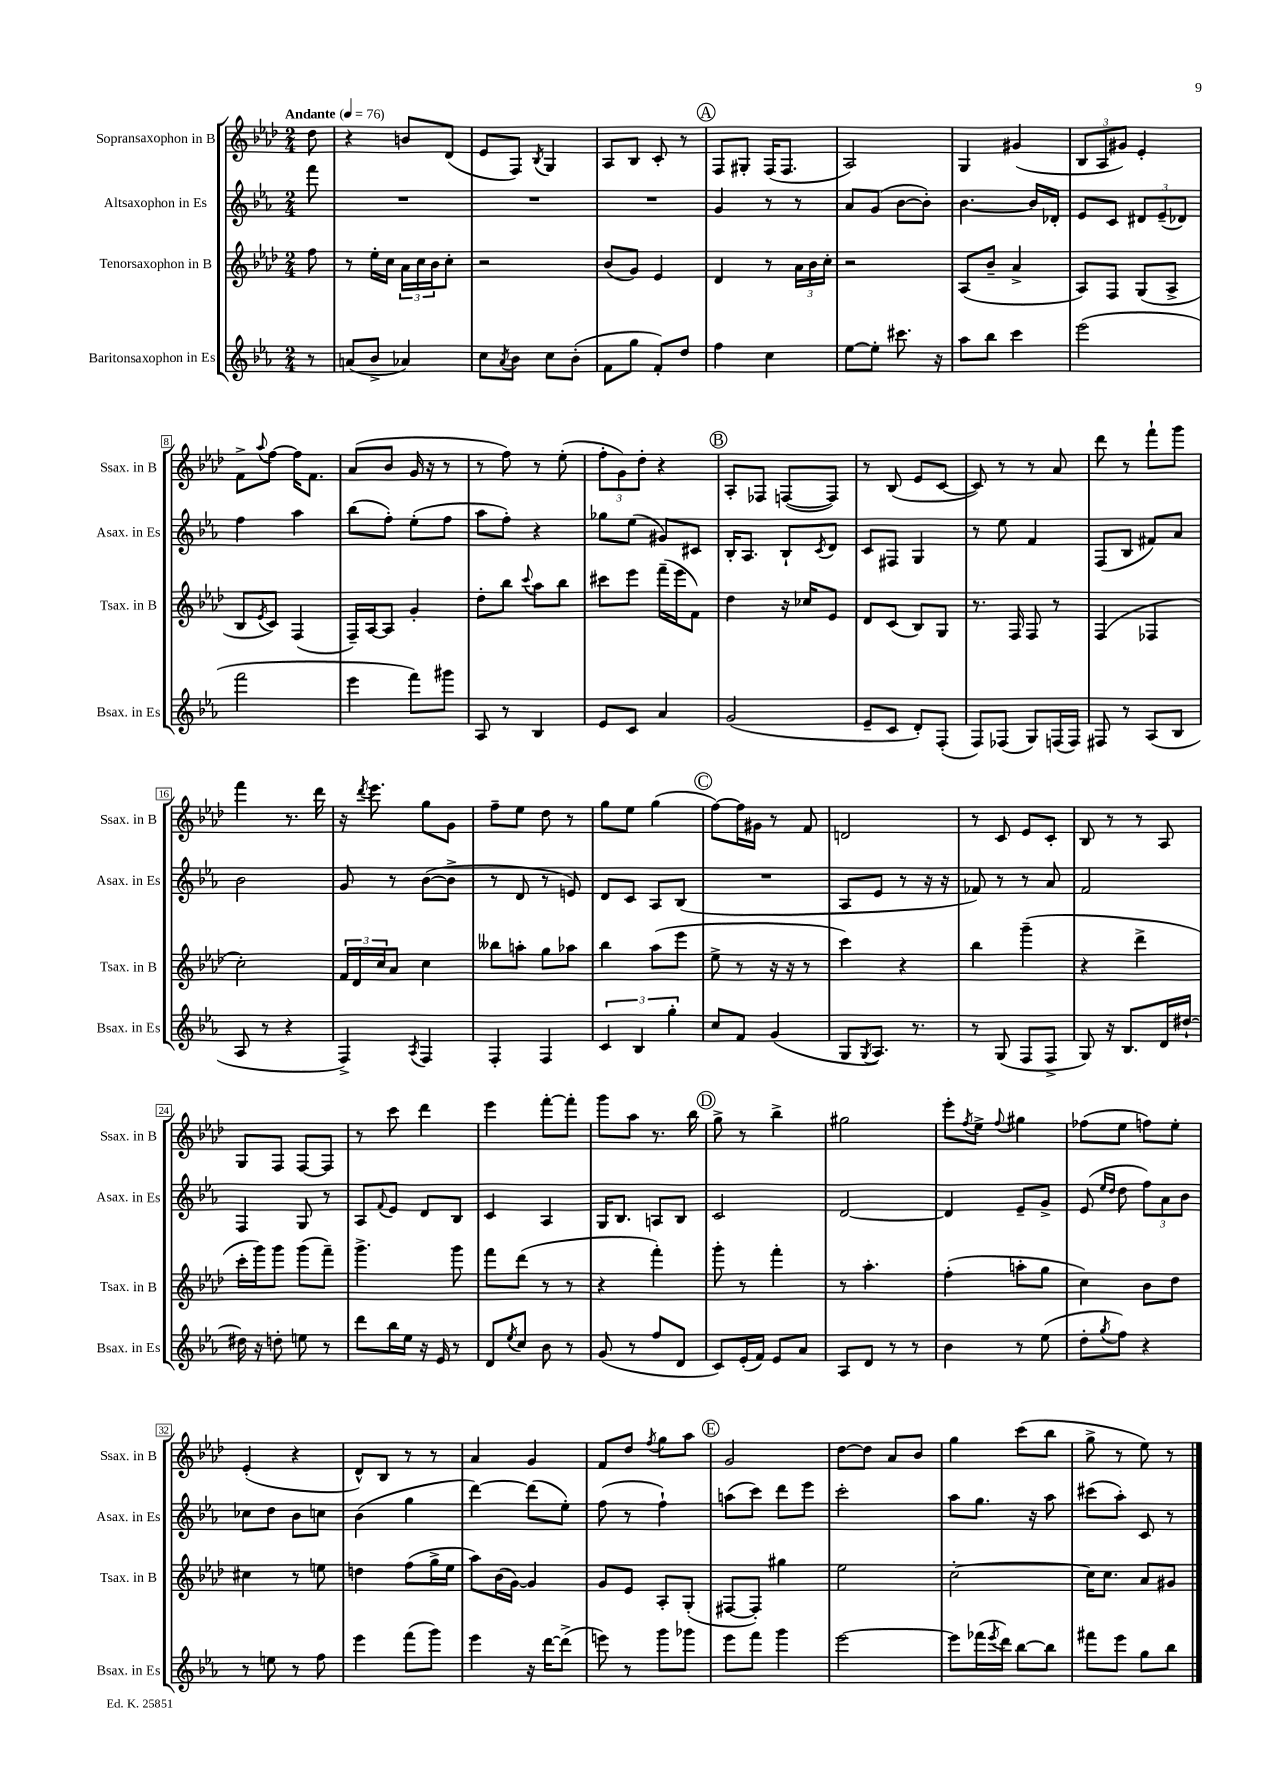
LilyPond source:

<<
\new StaffGroup <<
\new Staff = "s0" \with { instrumentName = "Sopransaxophon in B" shortInstrumentName = "Ssax. in B" } {
    \clef treble \key aes \major \numericTimeSignature \time 2/4 \partial 8 \tempo "Andante" 4 = 76
    des''8 |
    r4 b'8 des'8( |
    ees'8 f8) \acciaccatura { bes8 } g4 |
    aes8 bes8 c'8-. r8 |
    \mark \markup { \circle "A" } f8 gis8-. f16( f8. |
    aes2) |
    g4 gis'4( |
    \tuplet 3/2 { bes8 aes8 gis'8) } ees'4-. |
    f'8-> \appoggiatura { aes''8 } f''8~ f''16 f'8. |
    aes'8( bes'8 g'16 r16 r8 |
    r8 f''8) r8 ees''8-.( |
    \tuplet 3/2 { f''8-. g'8) des''8-. } r4 |
    \mark \markup { \circle "B" } aes8-. fes8 f8~( f8) |
    r8 bes8( ees'8 c'8~ |
    c'8) r8 r8 aes'8 |
    des'''8 r8 f'''8-! g'''8 |
    f'''4 r8. des'''16 |
    r16 \acciaccatura { des'''8 } ees'''8. g''8 g'8 |
    f''8-- ees''8 des''8 r8 |
    g''8 ees''8 g''4( |
    \mark \markup { \circle "C" } f''8~) f''16 gis'16 r8 f'8 |
    d'2 |
    r8 c'8 ees'8 c'8-. |
    bes8 r8 r8 aes8 |
    g8 f8 f8~ f8 |
    r8 c'''8 des'''4 |
    ees'''4 f'''8~-. f'''8-. |
    g'''8 aes''8 r8. bes''16 |
    \mark \markup { \circle "D" } g''8-> r8 bes''4-> |
    gis''2 |
    ees'''8-. \acciaccatura { f''8 } ees''8-> \appoggiatura { f''8 } gis''4 |
    fes''8( ees''8 f''8) ees''8-. |
    ees'4-.( r4 |
    des'8-^) bes8 r8 r8 |
    aes'4 g'4 |
    f'8 des''8 \acciaccatura { f''8 } g''8 aes''8 |
    \mark \markup { \circle "E" } g'2 |
    des''8~ des''8 aes'8 bes'8 |
    g''4 c'''8( bes''8 |
    g''8-> r8 ees''8) r8 \bar "|." |
}
\new Staff = "s1" \with { instrumentName = "Altsaxophon in Es" shortInstrumentName = "Asax. in Es" } {
    \clef treble \key ees \major \numericTimeSignature \time 2/4 \partial 8
    f'''8 |
    R2 |
    R2 |
    R2 |
    \mark \markup { \circle "A" } g'4 r8 r8 |
    aes'8 g'8( bes'8~ bes'8-.) |
    bes'4.~ bes'16 des'16-. |
    ees'8 c'8 \tuplet 3/2 { dis'8 ees'8--( des'8) } |
    f''4 aes''4 |
    bes''8( f''8-.) ees''8-.( f''8 |
    aes''8 f''8-.) r4 |
    ges''8 ees''8( gis'8) cis'8 |
    \mark \markup { \circle "B" } bes16-. aes8. bes8-! \acciaccatura { c'8 } d'8 |
    c'8 fis8 g4 |
    r8 ees''8 f'4 |
    f8( bes8 fis'8) aes'8 |
    bes'2 |
    g'8 r8 bes'8~( bes'8-> |
    r8 d'8 r8 e'8) |
    d'8 c'8 aes8 bes8( |
    \mark \markup { \circle "C" } R2 |
    aes8 ees'8 r8 r16 r16 |
    fes'8) r8 r8 aes'8 |
    f'2 |
    f4 g8 r8 |
    aes8 \appoggiatura { f'8 } ees'8 d'8 bes8 |
    c'4 aes4 |
    g16 bes8. a8 bes8 |
    \mark \markup { \circle "D" } c'2 |
    d'2~ |
    d'4 ees'8-- g'8-> |
    ees'8( \grace { ees''16 d''16 } d''8 \tuplet 3/2 { f''8) aes'8 bes'8 } |
    ces''8 d''8 bes'8 c''8 |
    bes'4( g''4 |
    d'''4~) d'''8( ees''8-.) |
    f''8( r8 f''4-!) |
    \mark \markup { \circle "E" } a''8( c'''8) d'''8 ees'''8 |
    c'''2-. |
    aes''8 g''8. r16 aes''8 |
    cis'''8( aes''8-.) c'8 r8 \bar "|." |
}
\new Staff = "s2" \with { instrumentName = "Tenorsaxophon in B" shortInstrumentName = "Tsax. in B" } {
    \clef treble \key aes \major \numericTimeSignature \time 2/4 \partial 8
    f''8 |
    r8 ees''16-. c''16 \tuplet 3/2 { aes'16 c''16 bes'16 } c''8-. |
    r2 |
    bes'8( g'8) ees'4 |
    \mark \markup { \circle "A" } des'4 r8 \tuplet 3/2 { aes'16 bes'16 c''16-. } |
    r2 |
    aes8( bes'8-- aes'4-> |
    aes8) f8 g8( aes8-> |
    bes8 \acciaccatura { ees'8 } c'8) f4( |
    f16--) aes16~ aes8 g'4-. |
    des''8-. bes''8 \appoggiatura { c'''8 } aes''8 bes''8 |
    cis'''8 ees'''8 f'''16--( ees'''16 f'8) |
    \mark \markup { \circle "B" } des''4 r16 ces''16 ees'8 |
    des'8 c'8( bes8) g8 |
    r8. f16 f8 r8 |
    f4( fes4 |
    c''2-.) |
    \tuplet 3/2 { f'16 des'16 c''16 } aes'8 c''4 |
    beses''8 a''8-. g''8 aes''8 |
    bes''4 aes''8( ees'''8 |
    \mark \markup { \circle "C" } ees''8-> r8 r16 r16 r8 |
    c'''4) r4 |
    bes''4 g'''4--( |
    r4 des'''4-> |
    c'''16-. g'''16) g'''8 g'''8( f'''8--) |
    g'''4.-> g'''8 |
    f'''8 des'''8( r8 r8 |
    r4 f'''4-.) |
    \mark \markup { \circle "D" } g'''8-. r8 f'''4-. |
    r8 aes''4.-. |
    f''4-.( a''8-. g''8 |
    c''4) bes'8 des''8 |
    cis''4 r8 e''8 |
    d''4 f''8( g''16-> ees''16 |
    aes''8) bes'16( g'16~) g'4 |
    g'8 ees'8 aes8-. g8-.( |
    \mark \markup { \circle "E" } fis8~ fis8-.) gis''4 |
    ees''2 |
    c''2~-. |
    c''16 c''8. aes'8 gis'8 \bar "|." |
}
\new Staff = "s3" \with { instrumentName = "Baritonsaxophon in Es" shortInstrumentName = "Bsax. in Es" } {
    \clef treble \key ees \major \numericTimeSignature \time 2/4 \partial 8
    r8 |
    a'8( bes'8-> aes'4) |
    c''8 \acciaccatura { aes'8 } bes'8 c''8 bes'8-.( |
    f'8 g''8 f'8-.) d''8 |
    \mark \markup { \circle "A" } f''4 c''4 |
    ees''8~ ees''8-. cis'''8. r16 |
    aes''8 bes''8 c'''4 |
    ees'''2( |
    f'''2 |
    ees'''4 f'''8) gis'''8 |
    aes8 r8 bes4 |
    ees'8 c'8 aes'4 |
    \mark \markup { \circle "B" } g'2( |
    ees'8-- c'8 d'8-.) f8-.( |
    f8) fes8( g8) f16( f16) |
    fis8 r8 aes8( bes8 |
    aes8 r8 r4 |
    f4->) \acciaccatura { aes8 } f4 |
    f4-. f4 |
    \tuplet 3/2 { c'4 bes4 g''4-. } |
    \mark \markup { \circle "C" } c''8 f'8 g'4( |
    g8 \acciaccatura { g8 } aes8.) r8. |
    r8 g8( f8 f8-> |
    g8) r16 bes8. d'16 dis''16~-! |
    dis''16 r16 d''8-. e''8 r8 |
    d'''8 bes''16 ees''16 r16 ees'16 r8 |
    d'8 \acciaccatura { ees''8 } c''8 bes'8 r8 |
    g'8( r8 f''8 d'8 |
    \mark \markup { \circle "D" } c'8) ees'16-.( f'16) ees'8 aes'8 |
    aes8 d'8 r8 r8 |
    bes'4 r8 ees''8( |
    d''8-. \acciaccatura { g''8 } f''8) r4 |
    r8 e''8 r8 f''8 |
    ees'''4 f'''8( g'''8) |
    ees'''4 r16 d'''16~ d'''8->( |
    e'''8) r8 g'''8 ges'''8 |
    \mark \markup { \circle "E" } ees'''8 f'''8 g'''4 |
    ees'''2~ |
    ees'''8 fes'''16( \acciaccatura { ees'''8 } d'''16) bes''8~ bes''8 |
    fis'''8 ees'''8 g''8 bes''8 \bar "|." |
}
>>
>>
\layout { \context { \Score \override BarNumber.stencil = #(make-stencil-boxer 0.1 0.3 ly:text-interface::print) } }
